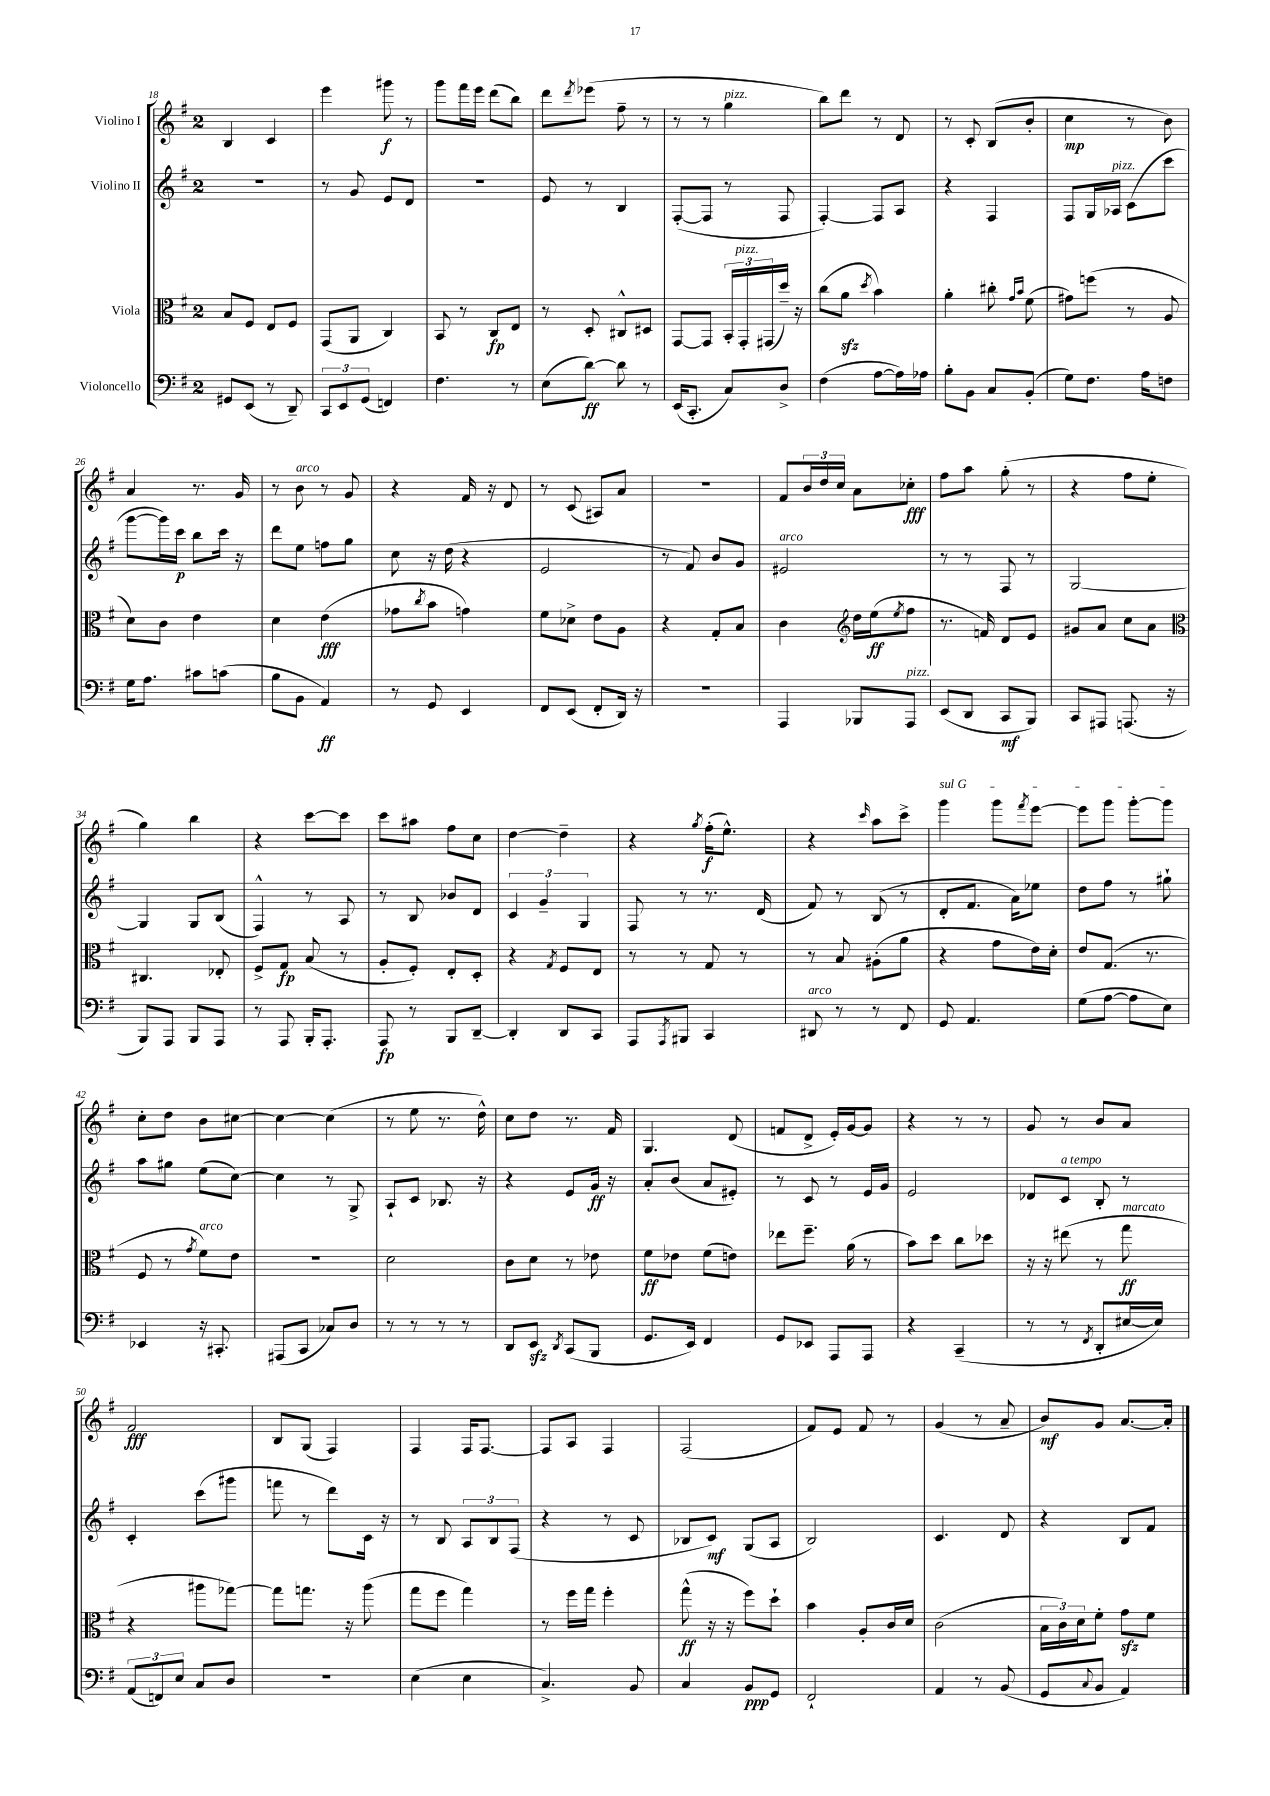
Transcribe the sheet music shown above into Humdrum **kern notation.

**kern	**dynam	**kern	**dynam	**kern	**dynam	**kern	**dynam
*part4	*part4	*part3	*part3	*part2	*part2	*part1	*part1
*staff4	*staff4	*staff3	*staff3	*staff2	*staff2	*staff1	*staff1
*I"Violoncello	*	*I"Viola	*	*I"Violino II	*	*I"Violino I	*
*clefF4	*	*clefC3	*	*clefG2	*	*clefG2	*
*k[f#]	*	*k[f#]	*	*k[f#]	*	*k[f#]	*
*M2/4	*	*M2/4	*	*M2/4	*	*M2/4	*
=18	=18	=18	=18	=18	=18	=18	=18
8GG#X/L	.	8B/L	.	2r	.	4B/	.
(8EE/J	.	8F#/J	.	.	.	.	.
8r	.	8E/L	.	.	.	4c/	.
8DD~/)	.	8F#/J	.	.	.	.	.
=19	=19	=19	=19	=19	=19	=19	=19
12CC/L	.	(8GG/L	.	8r	.	4eee\	.
12EE/	.	.	.	.	.	.	.
.	.	8AA/J	.	8g/	.	.	.
(12GG/J	.	.	.	.	.	.	.
4FFn/)	.	4C/)	.	8e/L	.	8ggg#X\	f
.	.	.	.	8d/J	.	8r	.
=20	=20	=20	=20	=20	=20	=20	=20
4.F#\	.	8BB/	.	2r	.	8ggg\L	.
.	.	8r	.	.	.	16fff#\L	.
.	.	.	.	.	.	16eee\JJ	.
.	.	8C/L	fp	.	.	(8ddd\L	.
8r	.	8E/J	.	.	.	8bb\J)	.
=21	=21	=21	=21	=21	=21	=21	=21
(8E\L	.	8r	.	8e/	.	8ddd\L	.
.	.	.	.	.	.	8qddd/	.
[8d\J)	ff	8D'/	.	8r	.	(8eee-X\J	.
8d\]	.	8C#X^^/L	.	4B/	.	8ff#~\	.
8r	.	8D#X/J	.	.	.	8r	.
=22	=22	=22	=22	=22	=22	=22	=22
(16EE/KL	.	[8GG/L	.	([8F#'/L	.	8r	.
8.CC'/J	.	.	.	.	.	.	.
.	.	8GG/J]	.	8F#/J]	.	8r	.
!	!	!	!	!	!	!LO:TX:a:i:t=pizz.	!
8C/L)	.	24BB'/LL	.	8r	.	4gg\	.
!	!	!LO:TX:a:i:t=pizz.	!	!	!	!	!
.	.	24GG'/	.	.	.	.	.
.	.	(24GG#X/	.	.	.	.	.
8D^/J	.	16dd~/JJ)	.	8F#/	.	.	.
.	.	16r	.	.	.	.	.
=23	=23	=23	=23	=23	=23	=23	=23
(4F#\	.	(8cc\L	.	[4F#'/)	.	8bb\L)	.
.	.	8azz\J	.	.	.	8ddd\J	.
.	.	8qdd/	.	.	.	.	.
[8A\L	.	4b\)	.	8F#/L]	.	8r	.
16A\L])	.	.	.	8A/J	.	8d/	.
16A-X\JJ	.	.	.	.	.	.	.
=24	=24	=24	=24	=24	=24	=24	=24
8B'\L	.	4a'\	.	4r	.	8r	.
8BB\J	.	.	.	.	.	8c'/	.
8C/L	.	8cc#X'\	.	4F#/	.	(8B/L	.
.	.	16qqg/LL	.	.	.	.	.
.	.	16qqb/JJ	.	.	.	.	.
(8BB'/J	.	(8f#\	.	.	.	8b'/J	.
=25	=25	=25	=25	=25	=25	=25	=25
8G\L)	.	8g#X\L)	.	8F#/L	.	4cc\	mp
8.F#\J	.	(8ffn\J	.	16G/L	.	.	.
!	!	!	!	!LO:TX:a:i:t=pizz.	!	!	!
.	.	.	.	16A-X/JJ	.	.	.
.	.	8r	.	(8c\L	.	8r	.
16A\KL	.	.	.	.	.	.	.
8Fn\J	.	8A/	.	8ccc\J	.	8b\)	.
!!LO:LB:g=z
=26	=26	=26	=26	=26	=26	=26	=26
16G\KL	.	8d\L)	.	[8ggg\L	.	4a/	.
8.A\J	.	.	.	.	.	.	.
.	.	8c\J	.	16ggg\L])	.	.	.
.	.	.	.	16ccc\JJ	p	.	.
8c#X\L	.	4e\	.	8bb\L	.	8.r	.
(8cn\J	.	.	.	16ccc\Jk	.	.	.
.	.	.	.	16r	.	16g/	.
=27	=27	=27	=27	=27	=27	=27	=27
8B\L	.	4d\	.	8ddd\L	.	8r	.
!	!	!	!	!	!	!LO:TX:a:i:t=arco	!
8BB\J	.	.	.	8ee\J	.	8b\	.
4AA/)	ff	(4e\	fff	8ffn\L	.	8r	.
.	.	.	.	8gg\J	.	8g/	.
=28	=28	=28	=28	=28	=28	=28	=28
8r	.	8g-X\L	.	8cc\	.	4r	.
.	.	8qcc/	.	.	.	.	.
8GG/	.	8b\J	.	16r	.	.	.
.	.	.	.	(16dd\	.	.	.
4EE/	.	4gn\)	.	4r	.	16f#/	.
.	.	.	.	.	.	16r	.
.	.	.	.	.	.	8d/	.
=29	=29	=29	=29	=29	=29	=29	=29
8FF#/L	.	8f#\L	.	2e/	.	8r	.
(8EE/J	.	8d-X^\J	.	.	.	(8c/	.
8FF#'/L	.	8e\L	.	.	.	8A#X/L)	.
16DD/Jk)	.	8A\J	.	.	.	8a/J	.
16r	.	.	.	.	.	.	.
=30	=30	=30	=30	=30	=30	=30	=30
2r	.	4r	.	8r	.	2r	.
.	.	.	.	8f#/)	.	.	.
.	.	8G'/L	.	8b/L	.	.	.
.	.	8B/J	.	8g/J	.	.	.
=31	=31	=31	=31	=31	=31	=31	=31
!	!	!	!	!LO:TX:a:i:t=arco	!	!	!
4AAA/	.	4c\	.	2e#X/	.	8f#/L	.
.	.	.	.	.	.	24b/L	.
.	.	.	.	.	.	24dd/	.
.	.	.	.	.	.	24cc/JJ	.
*	*	*clefG2	*	*	*	*	*
8BBB-X/L	.	16dd\LL	.	.	.	8a\L	.
.	.	(16ee\J	ff	.	.	.	.
.	.	8qee/	.	.	.	.	.
!LO:TX:a:i:t=pizz.	!	!	!	!	!	!	!
8AAA/J	.	8ff#\J	.	.	.	8cc-X'\J	fff
=32	=32	=32	=32	=32	=32	=32	=32
(8EE/L	.	8.r	.	8r	.	8ff#\L	.
8DD/J	.	.	.	8r	.	8aa\J	.
.	.	16fn/)	.	.	.	.	.
8CC/L	mf	8d/L	.	8F#/	.	(8gg'\	.
8BBB/J)	.	8e/J	.	8r	.	8r	.
=33	=33	=33	=33	=33	=33	=33	=33
8CC/L	.	8g#X/L	.	[2G/	.	4r	.
8AAA#X/J	.	8a/J	.	.	.	.	.
(8.AAAn/	.	8cc\L	.	.	.	8ff#\L	.
.	.	8a\J	.	.	.	8ee'\J	.
16r	.	.	.	.	.	.	.
!!LO:LB:g=z
=34	=34	=34	=34	=34	=34	=34	=34
*	*	*clefC3	*	*	*	*	*
8BBB/L)	.	4.C#X/	.	4G/]	.	4gg\)	.
8AAA/J	.	.	.	.	.	.	.
8BBB/L	.	.	.	8G/L	.	4bb\	.
8AAA/J	.	8E-X'/	.	(8B/J	.	.	.
=35	=35	=35	=35	=35	=35	=35	=35
8r	.	8F#^/L	.	4F#^^/)	.	4r	.
8AAA/	.	8G/J	fp	.	.	.	.
16BBB'/KL	.	(8B/	.	8r	.	[8ccc\L	.
8.AAA'/J	.	.	.	.	.	.	.
.	.	8r	.	8A/	.	8ccc\J]	.
=36	=36	=36	=36	=36	=36	=36	=36
8AAA/	fp	8A'/L	.	8r	.	8ccc\L	.
8r	.	8F#'/J)	.	8B/	.	8aa#X\J	.
8BBB/L	.	8E'/L	.	8b-X/L	.	8ff#\L	.
[8DD~/J	.	8D'/J	.	8d/J	.	8cc\J	.
=37	=37	=37	=37	=37	=37	=37	=37
4DD'/]	.	4r	.	6c/	.	[4dd\	.
.	.	.	.	6g~/	.	.	.
.	.	8qG/	.	.	.	.	.
8DD/L	.	8F#/L	.	.	.	4dd~\]	.
.	.	.	.	6G/	.	.	.
8CC/J	.	8E/J	.	.	.	.	.
=38	=38	=38	=38	=38	=38	=38	=38
8AAA/L	.	8r	.	8F#/	.	4r	.
8qAAA/	.	.	.	.	.	.	.
8BBB#X/J	.	8r	.	8r	.	.	.
.	.	.	.	.	.	8qgg/	.
4CC/	.	8G/	.	8.r	.	(16ff#'\KL	f
.	.	.	.	.	.	8.ee^^\J)	.
.	.	8r	.	.	.	.	.
.	.	.	.	(16d/	.	.	.
=39	=39	=39	=39	=39	=39	=39	=39
!LO:TX:a:i:t=arco	!	!	!	!	!	!	!
8DD#X/	.	8r	.	8f#/)	.	4r	.
8r	.	8B/	.	8r	.	.	.
.	.	.	.	.	.	16qqccc/	.
8r	.	(8A#X'\L	.	(8B/	.	8aa\L	.
8FF#/	.	8a\J	.	8r	.	8ccc^\J	.
=40	=40	=40	=40	=40	=40	=40	=40
!	!	!	!	!	!	!LO:TX:a:i:t=sul G	!
8GG/	.	4r	.	8d'/L	.	4ggg\	.
4.AA/	.	.	.	8.f#/J	.	.	.
.	.	8g\L	.	.	.	8ggg\L	.
.	.	.	.	16a\KL)	.	.	.
.	.	.	.	.	.	8qfff#/	.
.	.	16e\L)	.	8ee-X\J	.	[8eee\J	.
.	.	16d'\JJ	.	.	.	.	.
=41	=41	=41	=41	=41	=41	=41	=41
(8G\L	.	8e/L	.	8dd\L	.	8eee\L]	.
[8A\J	.	(8.G/J	.	8ff#\J	.	8ggg\J	.
8A\L]	.	.	.	8r	.	[8ggg'\L	.
.	.	8.r	.	.	.	.	.
8E\J)	.	.	.	8gg#X`\	.	8ggg\J]	.
!!LO:LB:g=z
=42	=42	=42	=42	=42	=42	=42	=42
4EE-X/	.	8F#/	.	8aa\L	.	8cc'\L	.
.	.	8r	.	8gg#X\J	.	8dd\J	.
.	.	8qg/	.	.	.	.	.
!	!	!LO:TX:a:i:t=arco	!	!	!	!	!
16r	.	8f#\L)	.	(8ee\L	.	8b\L	.
8.CC#X'/	.	.	.	.	.	.	.
.	.	8e\J	.	[8cc\J)	.	[8cc#X\J	.
=43	=43	=43	=43	=43	=43	=43	=43
(8AAA#X/L	.	2r	.	4cc\]	.	4cc#\_	.
8CC/J	.	.	.	.	.	.	.
8C-X/L)	.	.	.	8r	.	(4cc#\]	.
8D/J	.	.	.	8G^/	.	.	.
=44	=44	=44	=44	=44	=44	=44	=44
8r	.	2d\	.	8A`/L	.	8r	.
8r	.	.	.	8c/J	.	8ee\	.
8r	.	.	.	8.B-X/	.	8.r	.
8r	.	.	.	.	.	.	.
.	.	.	.	16r	.	16dd^^\)	.
=45	=45	=45	=45	=45	=45	=45	=45
8DD/L	.	8c\L	.	4r	.	8cc\L	.
8EEzz/J	.	8d\J	.	.	.	8dd\J	.
8qDD/	.	.	.	.	.	.	.
(8CC/L	.	8r	.	8e/L	.	8.r	.
8BBB/J	.	8e-X\	.	16g/Jk	ff	.	.
.	.	.	.	16r	.	16f#/	.
=46	=46	=46	=46	=46	=46	=46	=46
8.GG/L	.	8f#\L	ff	8a'/L	.	4.G/	.
.	.	8e-X\J	.	(8b/J	.	.	.
16EE/Jk)	.	.	.	.	.	.	.
4FF#/	.	(8f#\L	.	8a/L	.	.	.
.	.	8en\J)	.	8e#X'/J)	.	(8d/	.
=47	=47	=47	=47	=47	=47	=47	=47
8GG/L	.	8ee-X\L	.	8r	.	8fn/L	.
8EE-X/J	.	8.ff#~\J	.	8c/	.	8d^/J	.
8AAA/L	.	.	.	8r	.	16e'/LL)	.
.	.	(16a\	.	.	.	[16g/J	.
8AAA/J	.	8r	.	16e/LL	.	8g/J]	.
.	.	.	.	16g/JJ	.	.	.
=48	=48	=48	=48	=48	=48	=48	=48
4r	.	8b\L)	.	2e/	.	4r	.
.	.	8dd\J	.	.	.	.	.
(4CC~/	.	8cc\L	.	.	.	8r	.
.	.	8dd-X\J	.	.	.	8r	.
=49	=49	=49	=49	=49	=49	=49	=49
8r	.	16r	.	8d-X/L	.	8g/	.
.	.	16r	.	.	.	.	.
!	!	!	!	!LO:TX:a:i:t=a tempo	!	!	!
8r	.	(8ee#X\	.	8c/J	.	8r	.
8qFF#/	.	.	.	.	.	.	.
8DD'/L	.	8r	.	8B'/	.	8b/L	.
!	!	!LO:TX:a:i:t=marcato	!	!	!	!	!
[16E#X/L	.	8gg\	ff	8r	.	8a/J	.
16E#/JJ])	.	.	.	.	.	.	.
!!LO:LB:g=z
=50	=50	=50	=50	=50	=50	=50	=50
(12AA/L	.	4r	.	4c'/	.	2f#/	fff
12FFn/)	.	.	.	.	.	.	.
12E/J	.	.	.	.	.	.	.
8C/L	.	8aa#X\L	.	(8ccc\L	.	.	.
8D/J	.	[8gg-X\J)	.	8ggg#X\J	.	.	.
=51	=51	=51	=51	=51	=51	=51	=51
2r	.	8gg-\L]	.	8fffn\	.	8B/L	.
.	.	8.ggn\J	.	8r	.	(8G/J	.
.	.	.	.	8ddd\L)	.	4F#/)	.
.	.	16r	.	.	.	.	.
.	.	(8aa\	.	16c\Jk	.	.	.
.	.	.	.	16r	.	.	.
=52	=52	=52	=52	=52	=52	=52	=52
(4E\	.	8gg\L	.	8r	.	4F#/	.
.	.	8ff#\J	.	8B/	.	.	.
4E\	.	4gg\)	.	12A/L	.	16F#/KL	.
.	.	.	.	.	.	[8.F#/J	.
.	.	.	.	12B/	.	.	.
.	.	.	.	(12F#/J	.	.	.
=53	=53	=53	=53	=53	=53	=53	=53
4.C^/)	.	8r	.	4r	.	8F#/L]	.
.	.	16ff#\LL	.	.	.	8A/J	.
.	.	16gg\JJ	.	.	.	.	.
.	.	4ff#'\	.	8r	.	4F#/	.
8BB/	.	.	.	8c/	.	.	.
=54	=54	=54	=54	=54	=54	=54	=54
4C/	.	(8gg^^\	ff	8B-X/L	.	(2F#/	.
.	.	16r	.	8c/J)	mf	.	.
.	.	16r	.	.	.	.	.
8BB/L	ppp	8ff#\L)	.	(8G/L	.	.	.
8GG/J	.	8dd`\J	.	8A/J	.	.	.
=55	=55	=55	=55	=55	=55	=55	=55
2FF#`/	.	4b\	.	2B/)	.	8f#/L)	.
.	.	.	.	.	.	8e/J	.
.	.	8A'/L	.	.	.	8f#/	.
.	.	16c/L	.	.	.	8r	.
.	.	16d/JJ	.	.	.	.	.
=56	=56	=56	=56	=56	=56	=56	=56
4AA/	.	(2c\	.	4.c/	.	(4g/	.
8r	.	.	.	.	.	8r	.
(8BB/	.	.	.	8d/	.	8a~/	.
=57	=57	=57	=57	=57	=57	=57	=57
8GG/L	.	24B\LL	.	4r	.	8b/L)	mf
.	.	24c\)	.	.	.	.	.
.	.	24d\J	.	.	.	.	.
8qqC/	.	.	.	.	.	.	.
8BB/J	.	8f#'\J	.	.	.	8g/J	.
4AA/)	.	8gzz\L	.	8B/L	.	[8.a/L	.
.	.	8f#\J	.	8f#/J	.	.	.
.	.	.	.	.	.	16a'/Jk]	.
==	==	==	==	==	==	==	==
*-	*-	*-	*-	*-	*-	*-	*-
